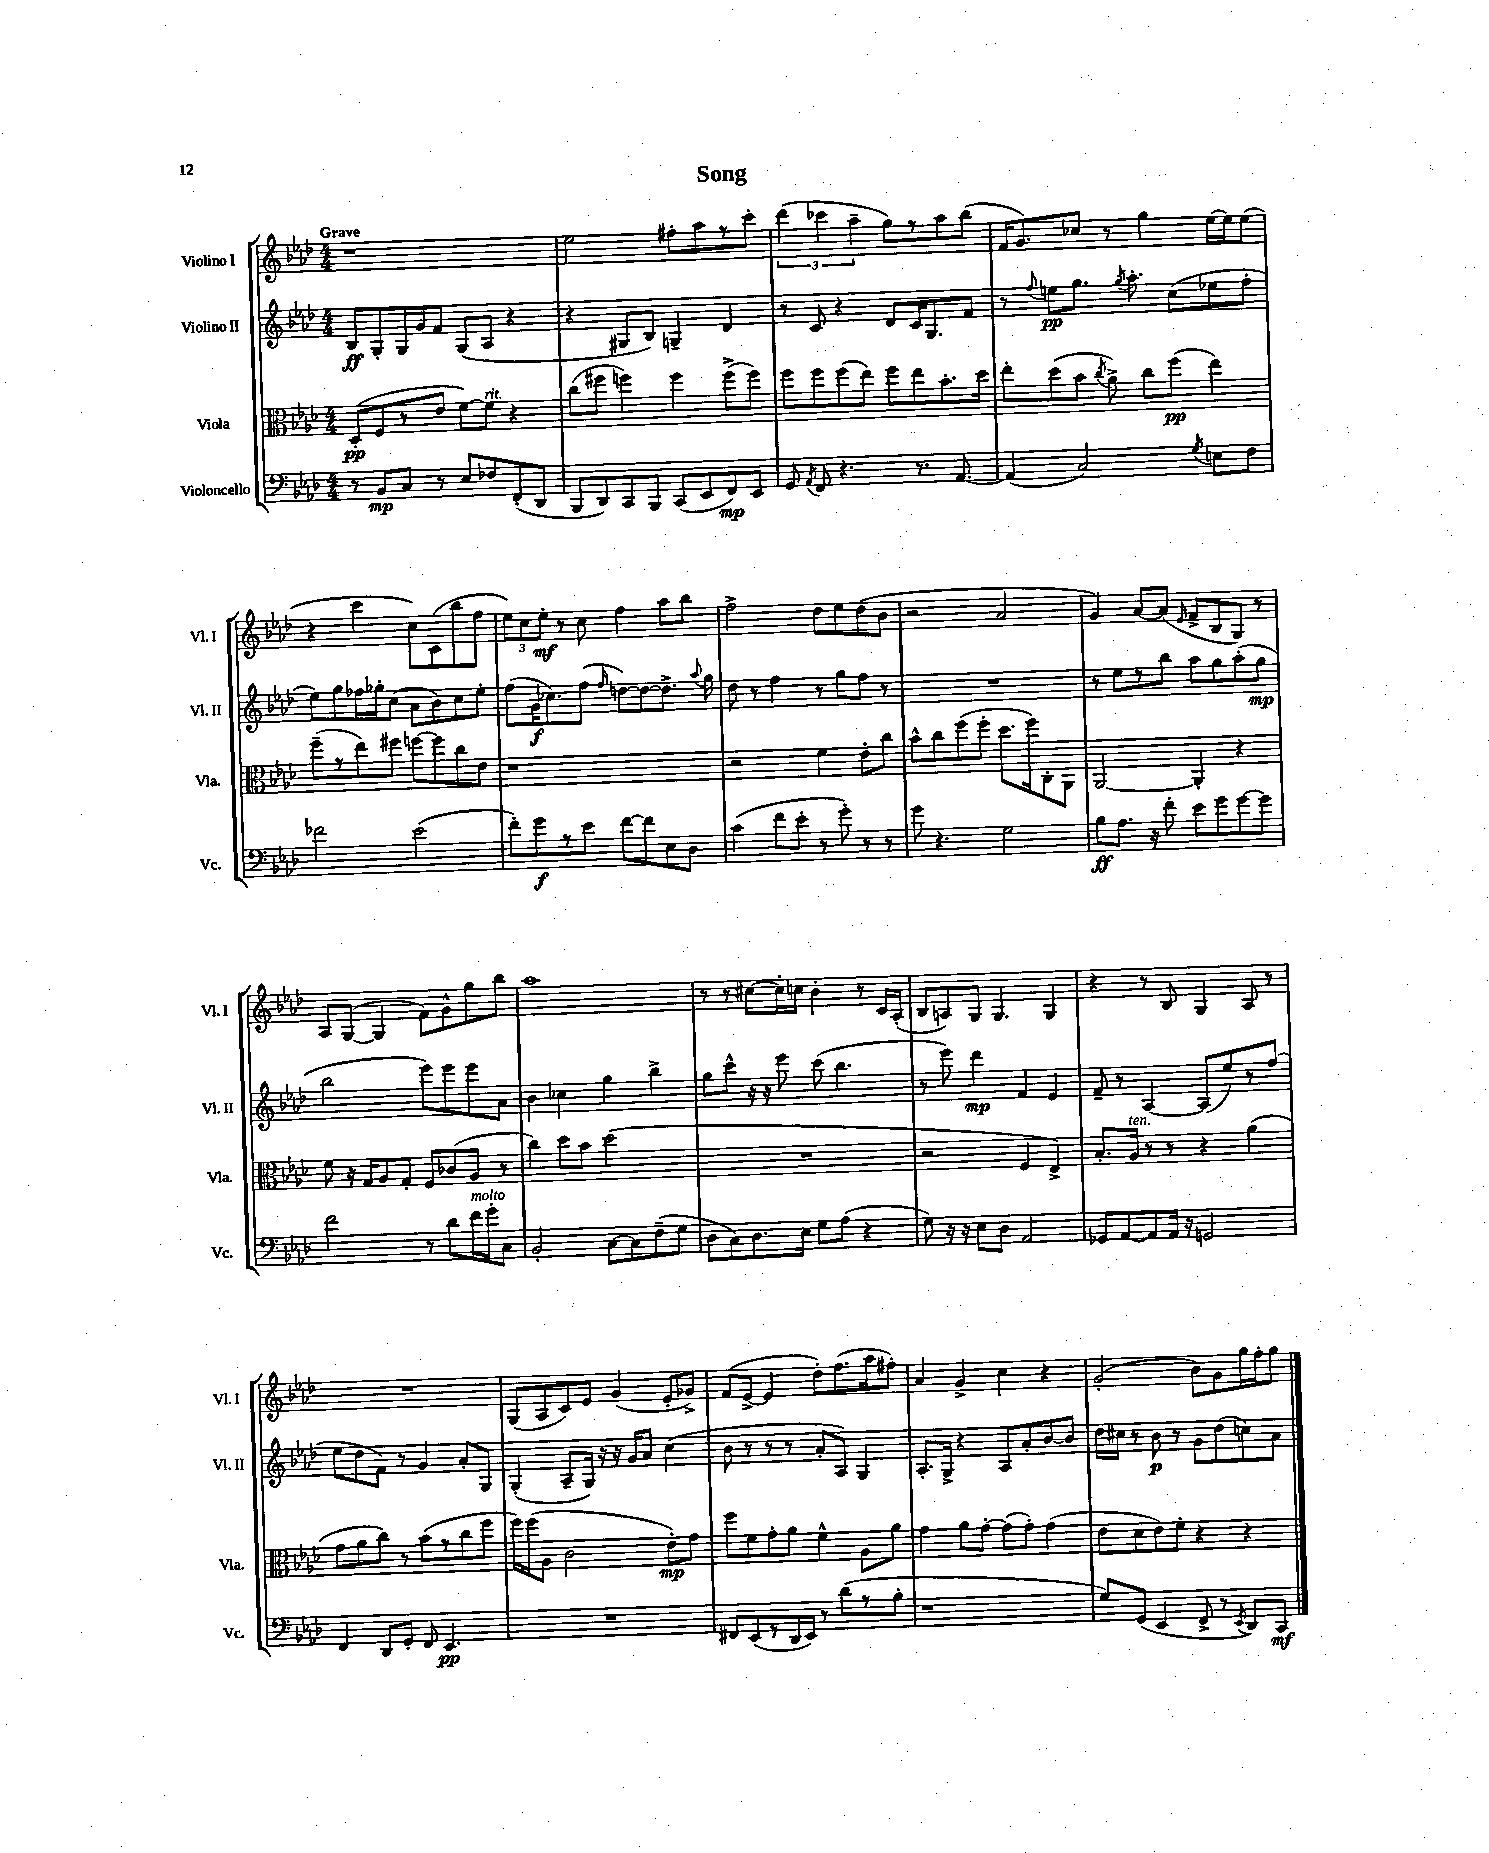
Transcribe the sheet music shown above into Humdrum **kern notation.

**kern	**kern	**kern	**kern
*staff4	*staff3	*staff2	*staff1
*clefF4	*clefC3	*clefG2	*clefG2
*k[b-e-a-d-]	*k[b-e-a-d-]	*k[b-e-a-d-]	*k[b-e-a-d-]
*M4/4	*M4/4	*M4/4	*M4/4
8r	(8D-'	8B-	1r
8BB-	8F	8G'	.
8C	8r	16G	.
.	.	16g	.
8r	8e-	8f	.
8E-	[8f)	(8G	.
8F-	8f]	8A-	.
(8FF'	4r	4r	.
8DD-	.	.	.
=	=	=	=
8BBB-	(8cc	4r	2ee-
8DD-)	8ff#	.	.
8CC	4ff)	8G#	.
8BBB-	.	8B-)	.
(8CC	4ff	4G~	8ff#'
8EE-	.	.	8aa-
8FF)	(8ff^	4d-	8r
8EE-	8ff)	.	8ccc'
=	=	=	=
8GG	8ff	8r	(6ddd-
8qAA-	.	.	.
8FF	8ff	8c	.
.	.	.	6ccc-
4.r	(8ff	4r	.
.	.	.	6aa-~
.	8ee-)	.	.
.	8ff	8d-	8gg)
8.r	8ee-	16c	8r
.	.	8.G	.
.	8.b-'	.	8aa-
[8.AA-	.	.	.
.	.	8f	(8bb-
.	16dd-	.	.
=	=	=	=
(4AA-]	8ee-'	8r	16f
.	.	.	8.g)
.	.	8qqff	.
.	(8dd-	8ee	.
2C)	8b-	8.gg	8cc-
.	8qcc	.	.
.	8a-^)	.	8r
.	.	8qgg	.
.	.	8.aa-'	.
.	8cc	.	4gg
.	(8ff	(8cc	.
8qG	.	.	.
8E	4ee-)	8ee-	[16ee-
.	.	.	16ee-]
8F	.	8ff'	(8ee-
=	=	=	=
2f-	(8ff~	8ee-)	4r
.	8r	8gg	.
.	8ee-)	16ff-	4ccc
.	.	16gg-'	.
.	8ff#	(8cc	.
(2e-	[8ff	8a-	8cc)
.	8ff]	8b-)	(8c
.	8cc	8cc	8bb-
.	8e-	8ee-'	8ff
=	=	=	=
8f')	1r	(8ff	12ee-)
.	.	.	12cc
8g	.	16g	.
.	.	.	12ee-'
.	.	8.cc-)	.
8r	.	.	8r
8e-	.	(8ff	8cc
.	.	16qqff	.
[8f	.	[8dd)	4ff
8f]	.	8dd_	.
8E-	.	8.dd^]	8aa-
8D-	.	.	8bb-
.	.	8qqaa-	.
.	.	16gg	.
=	=	=	=
(4c	2r	8dd-	2ff^
.	.	8r	.
8f	.	4ff	.
8e-'	.	.	.
8r	4f	8r	8dd-
8g')	.	8gg	8ee-
8r	8e-'	8ff	(8dd-
8r	8cc	8r	8b-
=	=	=	=
8g	8b-^^	1r	2r
4.r	8cc	.	.
.	(8ff	.	.
.	8ff'	.	.
2G	8.dd-	.	2a-
.	16ff)	.	.
.	8C'	.	.
.	8AA-	.	.
=	=	=	=
8B-	[2AA-	8r	4g)
8.A-	.	8ee-	.
.	.	8r	[8a-
16r	.	.	.
8f'	.	8bb-	(8a-]
.	.	.	16qqe-
8e-	4AA-']	8aa-	8f^
8g	.	8gg	8B-
[8g	4r	(8aa-'	8G)
8g]	.	8gg	8r
=	=	=	=
2f	8f	2bb-	8A-
.	16r	.	([8G
.	16G	.	.
.	8A-	.	4G]
.	8G'	.	.
8r	8F	8eee-)	8f)
8d-	(8c-	8eee-	8g^^
16f	8A-	8eee-	8gg
16g'	.	.	.
8C	8r	8a-	8bb-
=	=	=	=
2BB-'	4cc)	4b-	1aa-
.	8dd-	4cc-	.
.	8b-	.	.
[8C	(2dd-	4gg	.
8C]	.	.	.
(8F~	.	4bb-^	.
8G	.	.	.
=	=	=	=
8D-	1r	8gg	8r
8C)	.	8ccc^^	8r
8.D-	.	16r	[8cc#
.	.	16r	.
.	.	8eee-	16cc#']
16E-	.	.	16cc
8G	.	(8ccc	4b-'
(8A-	.	4.bb-	.
4r	.	.	8r
.	.	.	16c
.	.	.	(16A-'
=	=	=	=
8G)	2r	8r	8B-
16r	.	8eee-)	8A)
16r	.	.	.
8E-	.	4ddd-	8G
8D-	.	.	4.G
2AA-	4F	4f	.
.	4E-^)	4e-	4G
=	=	=	=
8GG-	8.B-'	8f~	4r
[8AA-	.	8r	.
.	16A-	.	.
8AA-]	8r	[4A-	8r
16AA-	8r	.	8B-
16r	.	.	.
2GG	4r	(8A-]	4G
.	.	8ee-)	.
.	(4a-	8r	8A-
.	.	(8ff	8r
=	=	=	=
4FF	8g	8ee-	1r
.	8a-	8dd-	.
8DD-	8cc)	8f)	.
8GG'	8r	8r	.
8FF	(8b-	4g	.
4.EE-	8r	.	.
.	8cc	8a-'	.
.	8ff	8G	.
=	=	=	=
1r	16ff)	(4G'	(8G
.	(16ff	.	.
.	8A-	.	8A-
.	2c	8A-~	8c)
.	.	16G)	8e-
.	.	16r	.
.	.	16r	(4g
.	.	16g	.
.	.	8a-	.
.	8e-')	(4cc	8e-'
.	8g	.	8g-^)
=	=	=	=
8FF#	8ff	8b-	(8f
(8EE-	8f	8r	[8e-^
8r	8g'	8r	4e-]
16DD-	8a-	8r	.
16EE-)	.	.	.
8r	4f^^	8a-'	8dd-')
(8d-	.	8A-)	(8.ff
8r	8A-	4G	.
.	.	.	16aa-
8B-'	8a-	.	8ff#')
=	=	=	=
1r	4g	8.A-'	4a-
.	.	16G^	.
.	8a-	4r	4g^
.	[8g'	.	.
.	(8g]	8A-	4cc
.	8g')	8a-'	.
.	(4g	[8b-	4r
.	.	8b-]	.
=	=	=	=
8G)	8e-	16dd-	(2g'
.	.	16cc#	.
(8GG	8d-	8r	.
4EE-	8e-)	8b-	.
.	8f'	8r	.
8FF^	4r	8g	8b-)
8r	.	(8dd-	8g
8qEE-	.	.	.
8DD-)	4r	8cc)	16gg
.	.	.	16ff'
8CC	.	8a-	8gg
==	==	==	==
*-	*-	*-	*-
